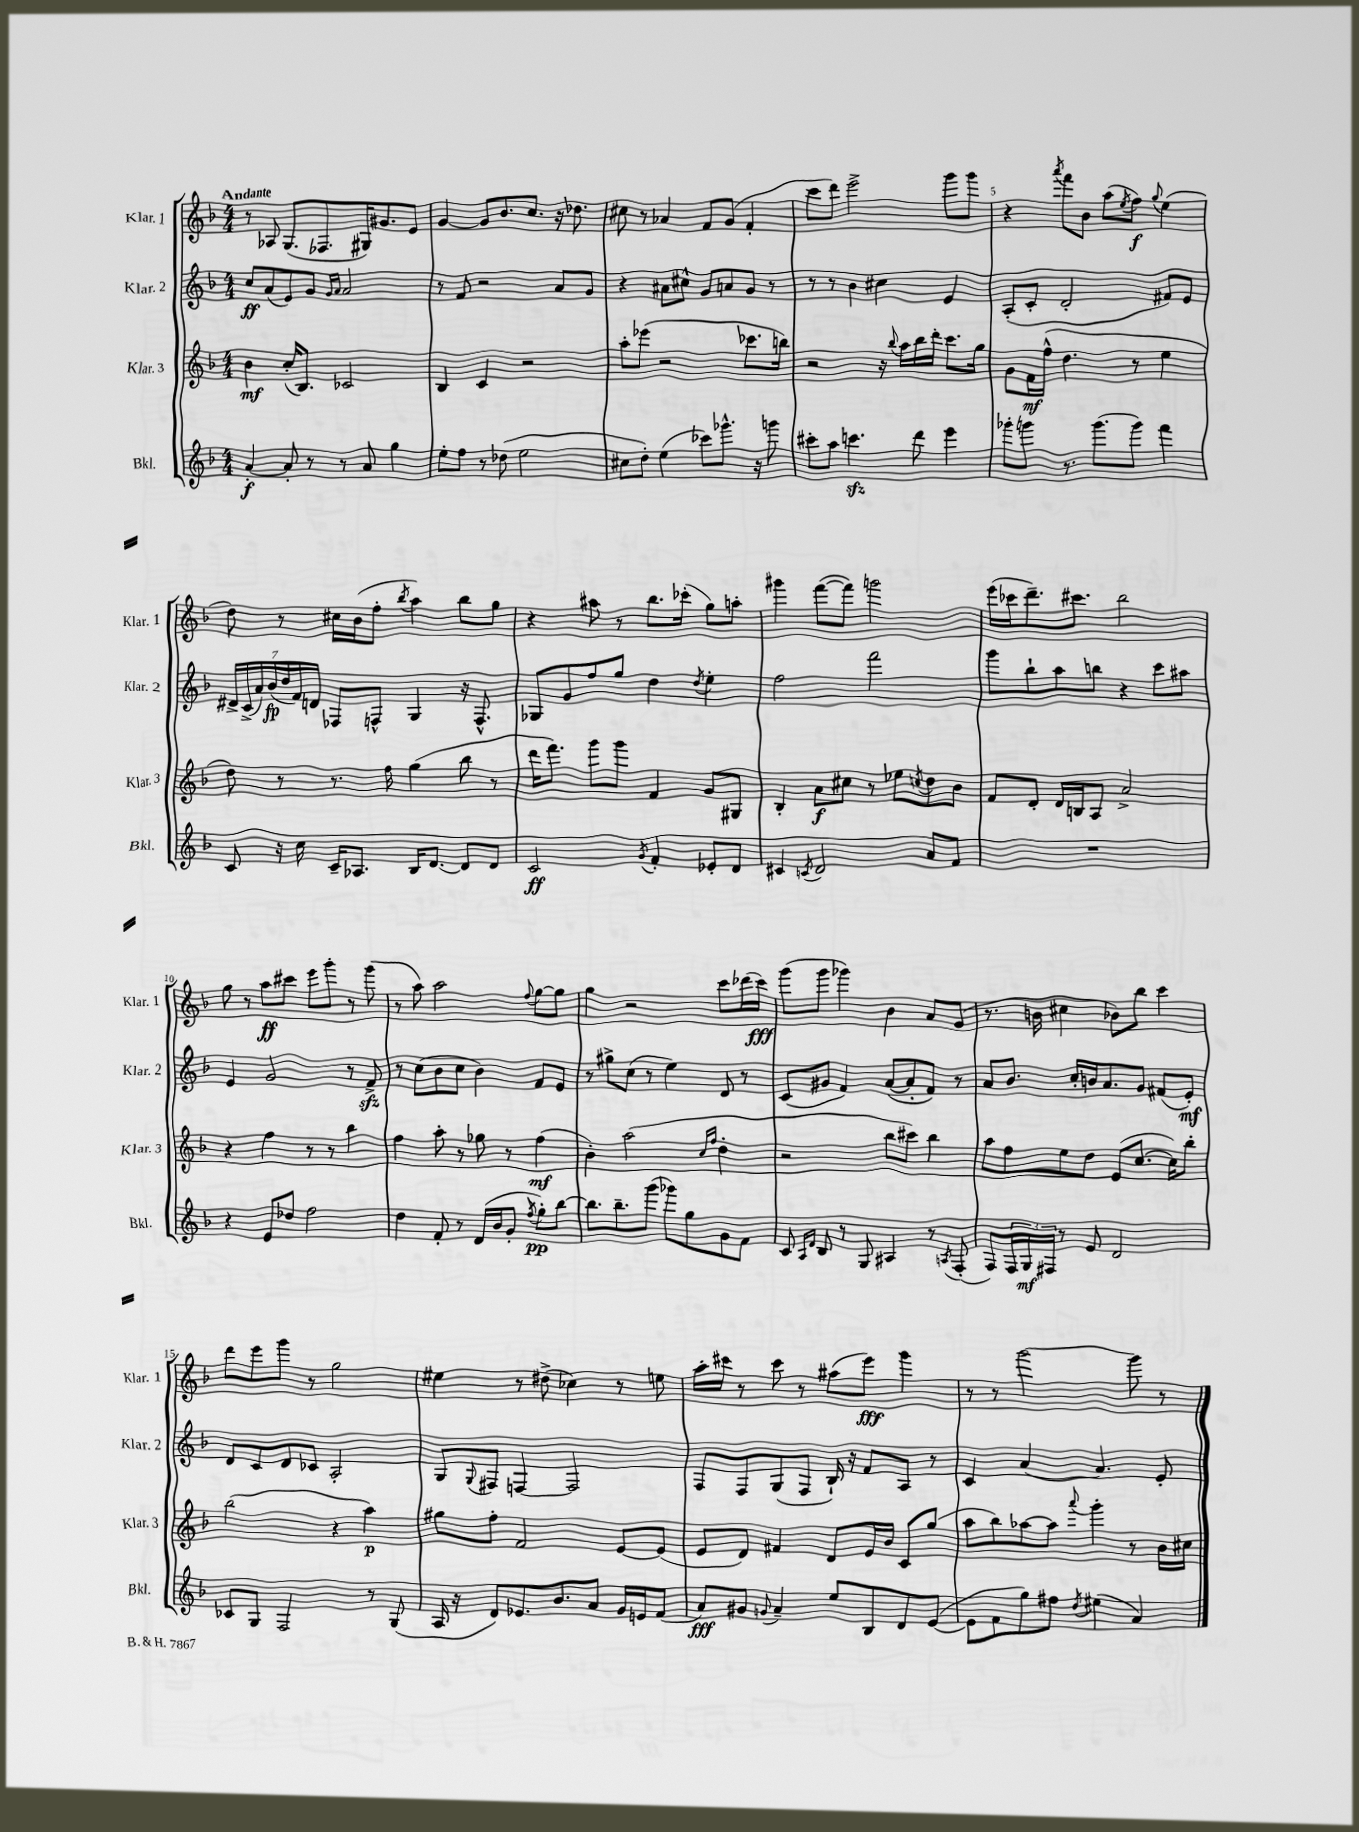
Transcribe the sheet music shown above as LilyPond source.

<<
\new StaffGroup <<
\new Staff = "s0" \with { instrumentName = "Klar. 1" shortInstrumentName = "Klar. 1" } {
    \clef treble \key f \major \numericTimeSignature \time 4/4 \tempo "Andante"
    r8 aes8 g8.( fes8. gis16) gis'8. e'8 |
    g'4~ g'8 bes'8. c''8. r16 des''8. |
    cis''8 r8 aes'4 f'8 g'8( f'4-. |
    c'''8 d'''8) e'''2-> g'''8 g'''8 |
    r4 \acciaccatura { a'''8 } f'''8 bes'8 a''8( \acciaccatura { e''8 } f''8\f) \appoggiatura { g''8 } e''4( |
    d''8) r8 cis''16 bes'16( f''8-. \acciaccatura { bes''8 } a''4) bes''8 g''8 |
    r4 ais''8 r8 bes''8. ces'''16-.( g''8) a''8-. |
    gis'''4 f'''8~( f'''8) g'''2 |
    e'''16( ces'''16 d'''8.--) cis'''8. bes''2 |
    g''8 r8 a''8\ff cis'''8 e'''8 g'''8-. r8 g'''8( |
    r8 a''8) a''2 \appoggiatura { f''8 } g''8~ g''8 |
    g''4 r2 c'''8 des'''16( c'''16\fff) |
    g'''8( g'''8 ges'''4) bes'4 a'8 g'8( |
    r8. b'16 cis''4 bes'8) bes''8 c'''4 |
    d'''8 e'''8 g'''8 r8 g''2 |
    eis''4 r8 dis''8->( ces''4) r8 e''8 |
    a''16-. cis'''16 r8 cis'''8 r8 ais''8( e'''8\fff) g'''4 |
    r8 r8 g'''2~ g'''8 r8 \bar "|." |
}
\new Staff = "s1" \with { instrumentName = "Klar. 2" shortInstrumentName = "Klar. 2" } {
    \clef treble \key f \major \numericTimeSignature \time 4/4
    c''8\ff a'8( e'8) g'8 \grace { g'16 a'16 } a'2 |
    r8 f'8 r2 a'8 g'8 |
    r4 ais'8 cis''8-^ g'8 a'8 g'8 r8 |
    r8 r8 bes'4 cis''4 e'4 |
    a8-.( c'8-. d'2-. fis'8) e'8 |
    \tuplet 7/4 { dis'16-> c'16->( a'16) bes'16\fp( d''16 f'16) d'16 } fes8 f8-^ g4 r16 f8.-^ |
    ges8 g'8 f''8 g''8 d''4 \acciaccatura { d''8 } e''4-. |
    f''2 f'''2 |
    g'''8 bes''8-! a''8 b''8 r4 c'''8 ais''8 |
    e'4 g'2 r8 f'8->\sfz |
    r8 c''8( bes'8 c''8 bes'4) f'8 e'8 |
    r8 gis''8-> c''8( r8 e''4) d'8 r8 |
    c'8( gis'8 f'4) a'8~( a'8-. f'8) r8 |
    a'8 bes'8. c''16-. b'16 a'8. g'8 fis'8( e'8-.\mf) |
    d'8 c'8 d'8 ces'8 a2-. |
    g8 \appoggiatura { g8 } fis8 f4~ f2 |
    f8 f8 g8( f8 bes16-!) r16 f'8 a8 r8 |
    c'4 a'4~ a'4. e'8-. \bar "|." |
}
\new Staff = "s2" \with { instrumentName = "Klar. 3" shortInstrumentName = "Klar. 3" } {
    \clef treble \key f \major \numericTimeSignature \time 4/4
    bes'4\mf c''16-.( bes8.) ces'2 |
    bes4 c'4 r2 |
    a''8-. ees'''8( r2 ces'''8. b''16) |
    r2 r16 \appoggiatura { bes''8 } a''16 bes''16 d'''16-. c'''8. g''16 |
    g'8 f'16\mf f''16-^( d''4. r8 e''4 |
    d''8) r8 r8. f''16 g''4( bes''8 r8 |
    d'''16 f'''8.) g'''8 g'''8 f'4 g'8 gis8 |
    bes4-. a'8\f cis''8 r8 ees''8 \acciaccatura { c''8 } d''8 bes'8 |
    f'8 d'8-. d'16 b16 a8 a'2-> |
    r4 f''4 r8 r8 bes''4 |
    f''4 a''8-. r8 ges''8 r8 f''4\mf( |
    bes'4-.) a''2( \grace { c''16 f''16 } d''4-. |
    r2 bes''8 cis'''8) bes''4 |
    a''8 f''8 e''8 d''8 e'8( c''8.~ c''16) bes''8-. |
    bes''2( r4 a''4\p) |
    gis''8 f''8-. f'2 e'8~ e'8( |
    e'8 d'8) fis'4 d'8 e'16 bes'16 c'8 g''8( |
    a''8 bes''8) aes''8~ aes''8 \appoggiatura { a'''8 } g'''4-. r8 bes'16 cis''16 \bar "|." |
}
\new Staff = "s3" \with { instrumentName = "Bkl." shortInstrumentName = "Bkl." } {
    \clef treble \key f \major \numericTimeSignature \time 4/4
    a'4~-.\f a'8-. r8 r8 a'8 g''4 |
    e''8-. f''8 r8 des''8( e''2 |
    cis''8 d''8-.) e''4( ces'''8) ges'''8.-^ r16 g'''8 |
    cis'''8-. a''8 c'''4.\sfz d'''8 e'''4 |
    ges'''8-. g'''8 r8. g'''8.( g'''8) f'''4 |
    c'8 r16 c''16 c'16-- aes8. bes16 d'8.~ d'8 d'8 |
    c'2\ff \acciaccatura { g'8 } f'4-. ees'8-. d'8 |
    cis'4 \acciaccatura { c'8 } d'2 a'8 f'8 |
    R1 |
    r4 e'8 des''8 f''2 |
    d''4 f'8-. r8 d'16( bes'16 g'8-. \acciaccatura { f''8 } g''8-.\pp) bes''8~ |
    bes''8. bes''8.-- g'''8( ges'''8) g''8 g'8 f'8 |
    c'8 \grace { a16 d'16 } bes8 r8 g8 ais4 r8 \acciaccatura { a8 } f8-.( |
    f8) \tuplet 3/2 { f16 g16\mf fis16 } r8 e'8 d'2 |
    ces'8 g8 f2 r8 g8( |
    a16 r16 d'8) ees'8. bes'8. a'8 g'16 e'16 f'8( |
    a'8\fff) gis'8 \appoggiatura { g'8 } a'4-- e''8 bes8 d'8 e'8~( |
    e'8 f'8 g''8) fis''8 \acciaccatura { d''8 } eis''4( a'4) \bar "|." |
}
>>
>>
\layout { \context { \Score \override BarNumber.break-visibility = ##(#f #t #t) barNumberVisibility = #(every-nth-bar-number-visible 5) } }
